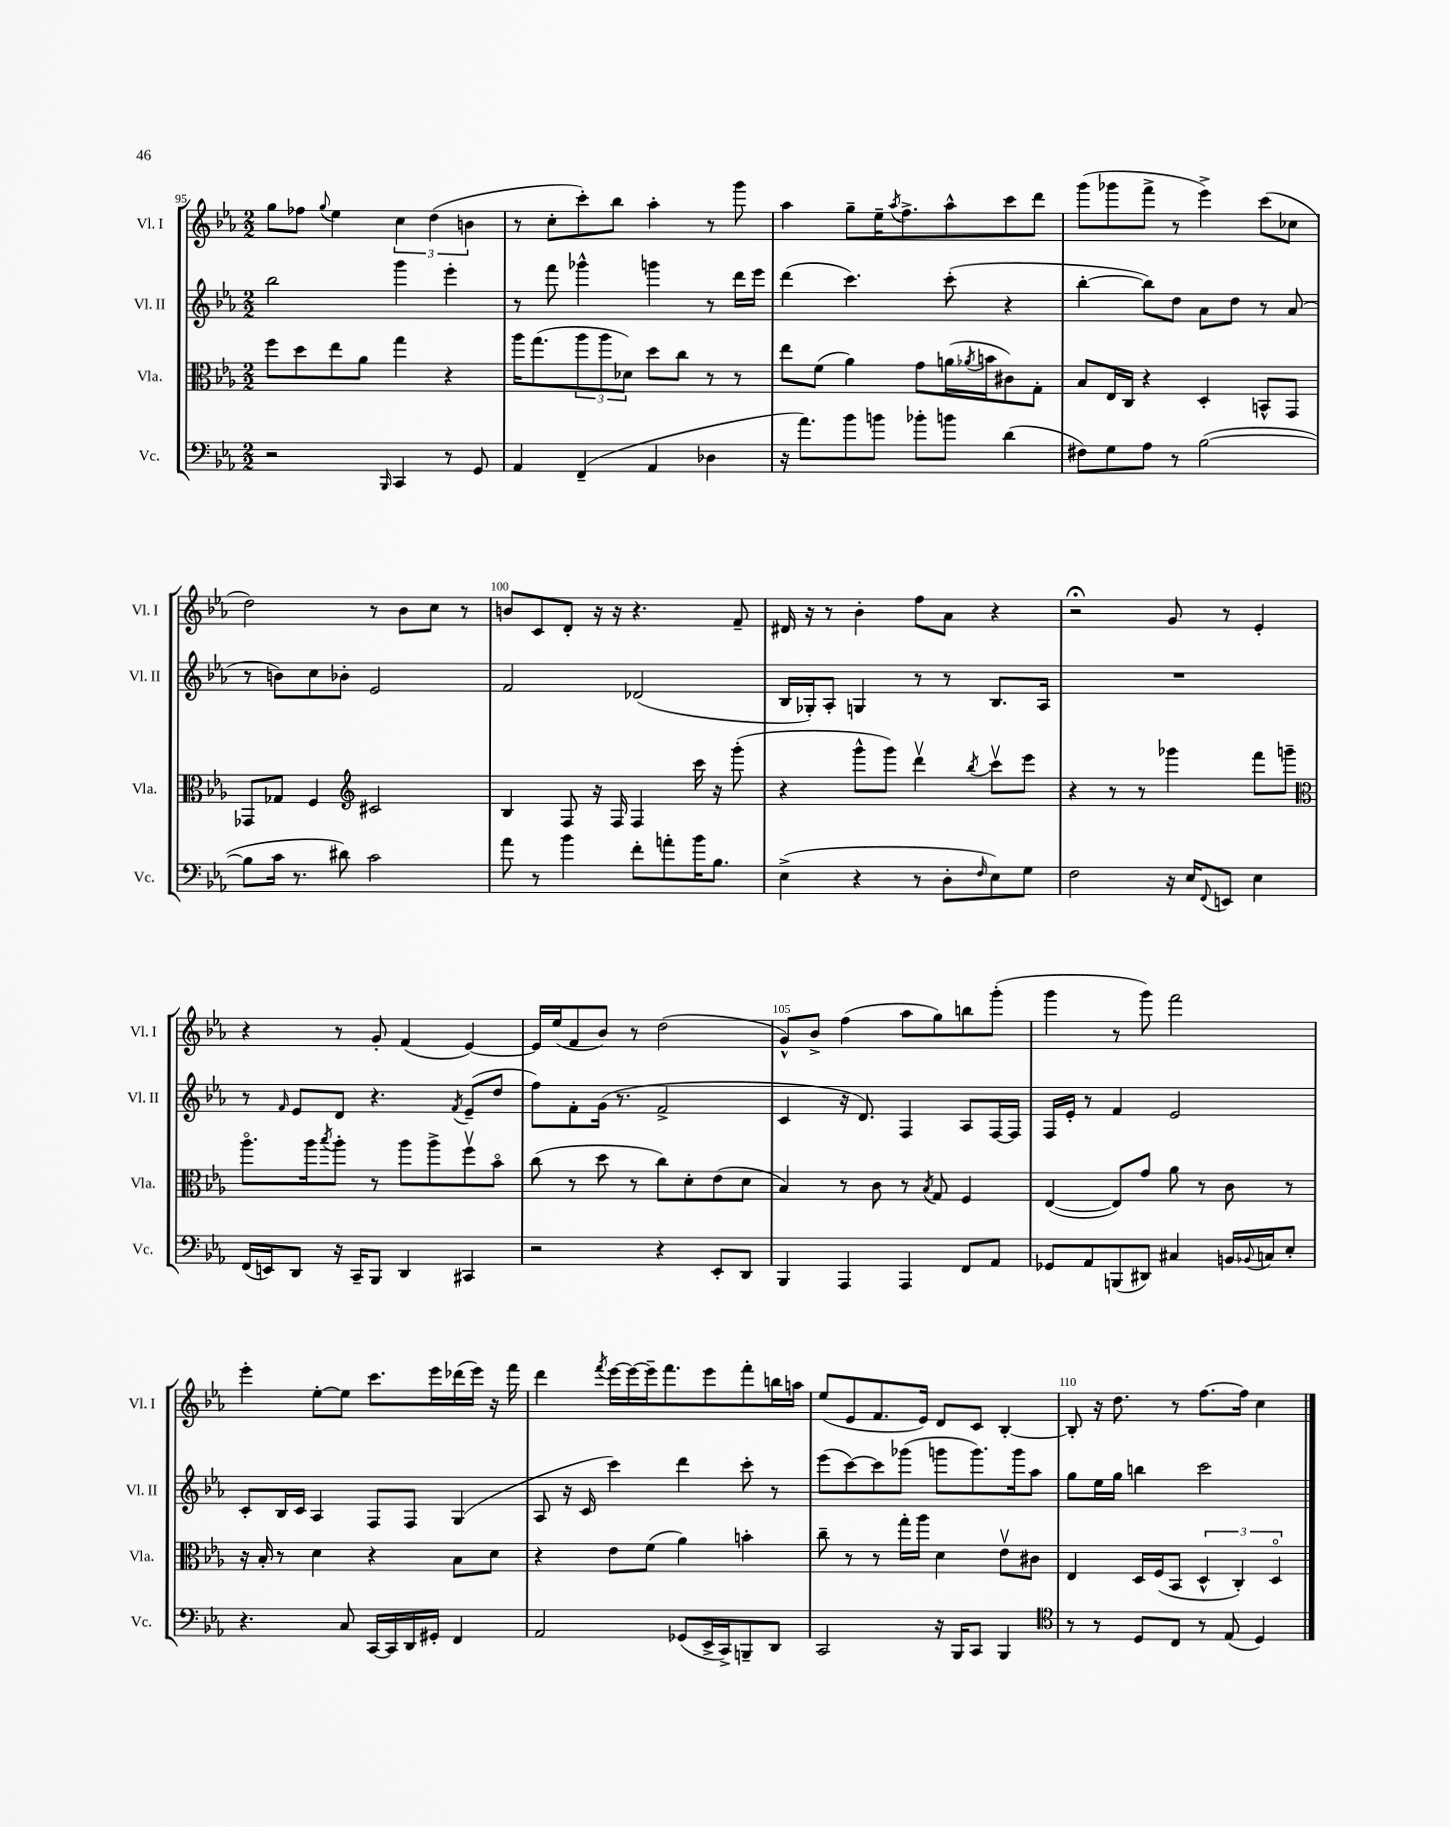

**kern	**kern	**kern	**kern
*staff4	*staff3	*staff2	*staff1
*clefF4	*clefC3	*clefG2	*clefG2
*k[b-e-a-]	*k[b-e-a-]	*k[b-e-a-]	*k[b-e-a-]
*M2/2	*M2/2	*M2/2	*M2/2
2r	8ff\L	2bb-\	8gg\L
.	8dd\	.	8ff-\J
.	.	.	8qqgg/
.	8ee-\	.	4ee-\
.	8a-\J	.	.
16qqBBB-/	.	.	.
4CC/	4gg\	4ggg\	6cc\
.	.	.	(6dd\
8r	4r	4eee-'\	.
.	.	.	6b\
8GG/	.	.	.
=	=	=	=
4AA-/	16aa-\LK	8r	8r
.	(8.gg\	.	.
.	.	8fff\	8cc'\L
(4FF~/	12aa-\	4ggg-^^\	8ccc'\)
.	12aa-\	.	.
.	.	.	8bb-\J
.	12d-\J)	.	.
4AA-/	8dd\L	4ggg\	4aa-'\
.	8cc\J	.	.
4D-\	8r	8r	8r
.	8r	16ddd\LL	8ggg\
.	.	16eee-\JJ	.
=	=	=	=
16r	8ee-\L	(4ddd\	4aa-\
8.a-\L)	.	.	.
.	(8f\J	.	.
8b-\	4a-\)	4.ccc\)	8gg~\L
8b\J	.	.	16ee-~\K
.	.	.	8qaa-/
.	.	.	8.ff^\
8b-'\L	8g\L	.	.
8b\J	(16a\L	(8ccc'\	8aa-^^\
.	8qa-/	.	.
.	16b\J	.	.
(4d\	8c#\)	4r	8ccc\
.	8G'\J	.	8ddd\J
=	=	=	=
8F#\L)	8B-/L	[4bb-'\	(8ggg\L
8G\	16E-/L	.	8ggg-\
.	16C/JJ	.	.
8A-\J	4r	8bb-\]L)	8fff^\J
8r	.	8dd\J	8r
([2B-\	4D'/	8a-\L	4eee-^\)
.	.	8dd\J	.
.	8BB^^/L	8r	(8ccc\L
.	8GG/J	(8a-/	8cc-\J
=	=	=	=
8B-\]L	8GG-/L	8r	2dd\)
16c\Jk	8G-/J	8b\L)	.
8.r	.	.	.
.	4F/	8cc\	.
8d#\)	.	8b-'\J	.
*	*clefG2	*	*
2c\	2c#/	2e-/	8r
.	.	.	8b-\L
.	.	.	8cc\J
.	.	.	8r
=	=	=	=
8a-\	4B-/	2f/	8b/L
8r	.	.	8c/
4b-\	8F/	.	8d'/J
.	16r	.	16r
.	16F/	.	16r
8f'\L	4F/	(2d-/	4.r
8a'\	.	.	.
16b-\K	16ccc\	.	.
8.B-\J	16r	.	.
.	(8ggg'\	.	8f~/
=	=	=	=
(4E-^\	4r	16B-/LL	16d#/
.	.	16G-'/J)	16r
.	.	8A-'/J	8r
4r	8ggg^^\L	4G/	4b-'\
.	8ggg\J)	.	.
8r	4dddv\	8r	8ff\L
8D'\L	.	8r	8a-\J
16qqF/	8qbb-/	.	.
8E-\)	8cccv\L	8.B-/L	4r
8G\J	8eee-\J	.	.
.	.	16A-/Jk	.
=	=	=	=
2F\	4r	1r	2r;
.	8r	.	.
.	8r	.	.
16r	4ggg-\	.	8g/
16E-/LK	.	.	.
8qqFF/	.	.	.
8EE/J	.	.	8r
4E-\	8fff\L	.	4e-'/
.	8ggg~\J	.	.
=	=	=	=
*	*clefC3	*	*
(16FF/LL	8.aa-o\L	8r	4r
16EE/J)	.	.	.
.	.	16qqf/	.
8DD/J	.	8e-/L	.
.	16aa-\k	.	.
.	8qbb-/	.	.
16r	8aa-'\J	8d/J	8r
16CC~/LK	.	.	.
8BBB-/J	8r	4.r	8g'/
4DD/	8aa-\L	.	(4f/
.	8aa-^\	.	.
.	.	8qf/	.
4CC#/	8ffv\	(8e-~/L	[4e-/)
.	8b-o\J	8dd/J	.
=	=	=	=
2r	(8cc\	8ff\L)	16e-/]LL
.	.	.	(16ee-/J
.	8r	8f'\	8f/
.	8dd\	(16g\Jk	8b-/J)
.	.	8.r	.
.	8r	.	8r
4r	8cc\L)	2f^/	(2dd\
.	8d'\	.	.
8EE-'/L	(8e-\	.	.
8DD/J	8d\J	.	.
=	=	=	=
4BBB-/	4B-/)	4c/	8g^^/L)
.	.	.	8b-^/J
4AAA-/	8r	16r	(4ff\
.	.	8.d/)	.
.	8c\	.	.
4AAA-/	8r	4F/	8aa-\L
.	8qB-/	.	.
.	8G/	.	8gg\)
8FF/L	4F/	8A-/L	8bb\
8AA-/J	.	[16F/L	(8ggg'\J
.	.	16F/]JJ	.
=	=	=	=
8GG-/L	([4E-/	16F/LL	4ggg\
.	.	16e-'/JJ	.
8AA-/	.	8r	.
(8BBB/	8E-/]L)	4f/	8r
8DD#/J)	8g/J	.	8ggg\)
4C#/	8a-\	2e-/	2fff\
.	8r	.	.
16BB/LL	8c\	.	.
8qqBB-/	.	.	.
16C/J	.	.	.
8E-'/J	8r	.	.
=	=	=	=
4.r	16r	8c'/L	4eee-'\
.	16B-'/	.	.
.	8r	16B-/L	.
.	.	16c/JJ	.
.	4d\	4A-/	[8ee-'\L
8C/	.	.	8ee-\]J
[16CC/LL	4r	8F/L	8.ccc\L
16CC/]	.	.	.
16DD/	.	8F/J	.
16GG#'/JJ	.	.	16eee-\L
4FF/	8B-\L	(4G/	(16ddd-\
.	.	.	16eee-\JJ)
.	8d\J	.	16r
.	.	.	16fff\
=	=	=	=
2AA-/	4r	8A-/	4ddd\
.	.	16r	.
.	.	16c/	.
.	.	.	8qfff/
.	8e-\L	4ccc\)	[16eee-\LL
.	.	.	16eee-\_
.	(8f\J	.	16eee-~\]J
.	.	.	8.fff\
(8GG-/L	4a-\)	4ddd\	.
16EE-^/L	.	.	8eee-\
16CC^/J)	.	.	.
8BBB~/	4b'\	8ccc'\	8fff'\
8DD/J	.	8r	16bb\L
.	.	.	16aa\JJ
=	=	=	=
2CC/	8cc~\	(8eee-\L	(8ee-/L
.	8r	[8ccc\)	8e-/
.	8r	8ccc\]	8.f/
.	16gg'\LL	(8ggg-\J	.
.	16aa-\JJ	.	16e-/Jk)
16r	4d\	8ggg\L	8d/L
16BBB-/LK	.	.	.
8CC/J	.	8.ggg\)	8c/J
4BBB-/	8e-v\L	.	[4B-'/
.	.	16ggg\k	.
.	8c#\J	8aa-\J	.
=	=	=	=
*clefC4	*	*	*
8r	4E-/	8gg\L	8B-'/]
8r	.	16ee-\L	16r
.	.	16gg\JJ	8.dd\
8D/L	16D/LL	4bb\	.
.	(16F/J	.	.
8C/J	8BB-/J	.	8r
8r	6D^^/	2ccc\	[8.ff\L
(8E-/	.	.	.
.	6C'/)	.	.
.	.	.	16ff\]Jk
4D/)	.	.	4cc\
.	6Do/	.	.
==	==	==	==
*-	*-	*-	*-
